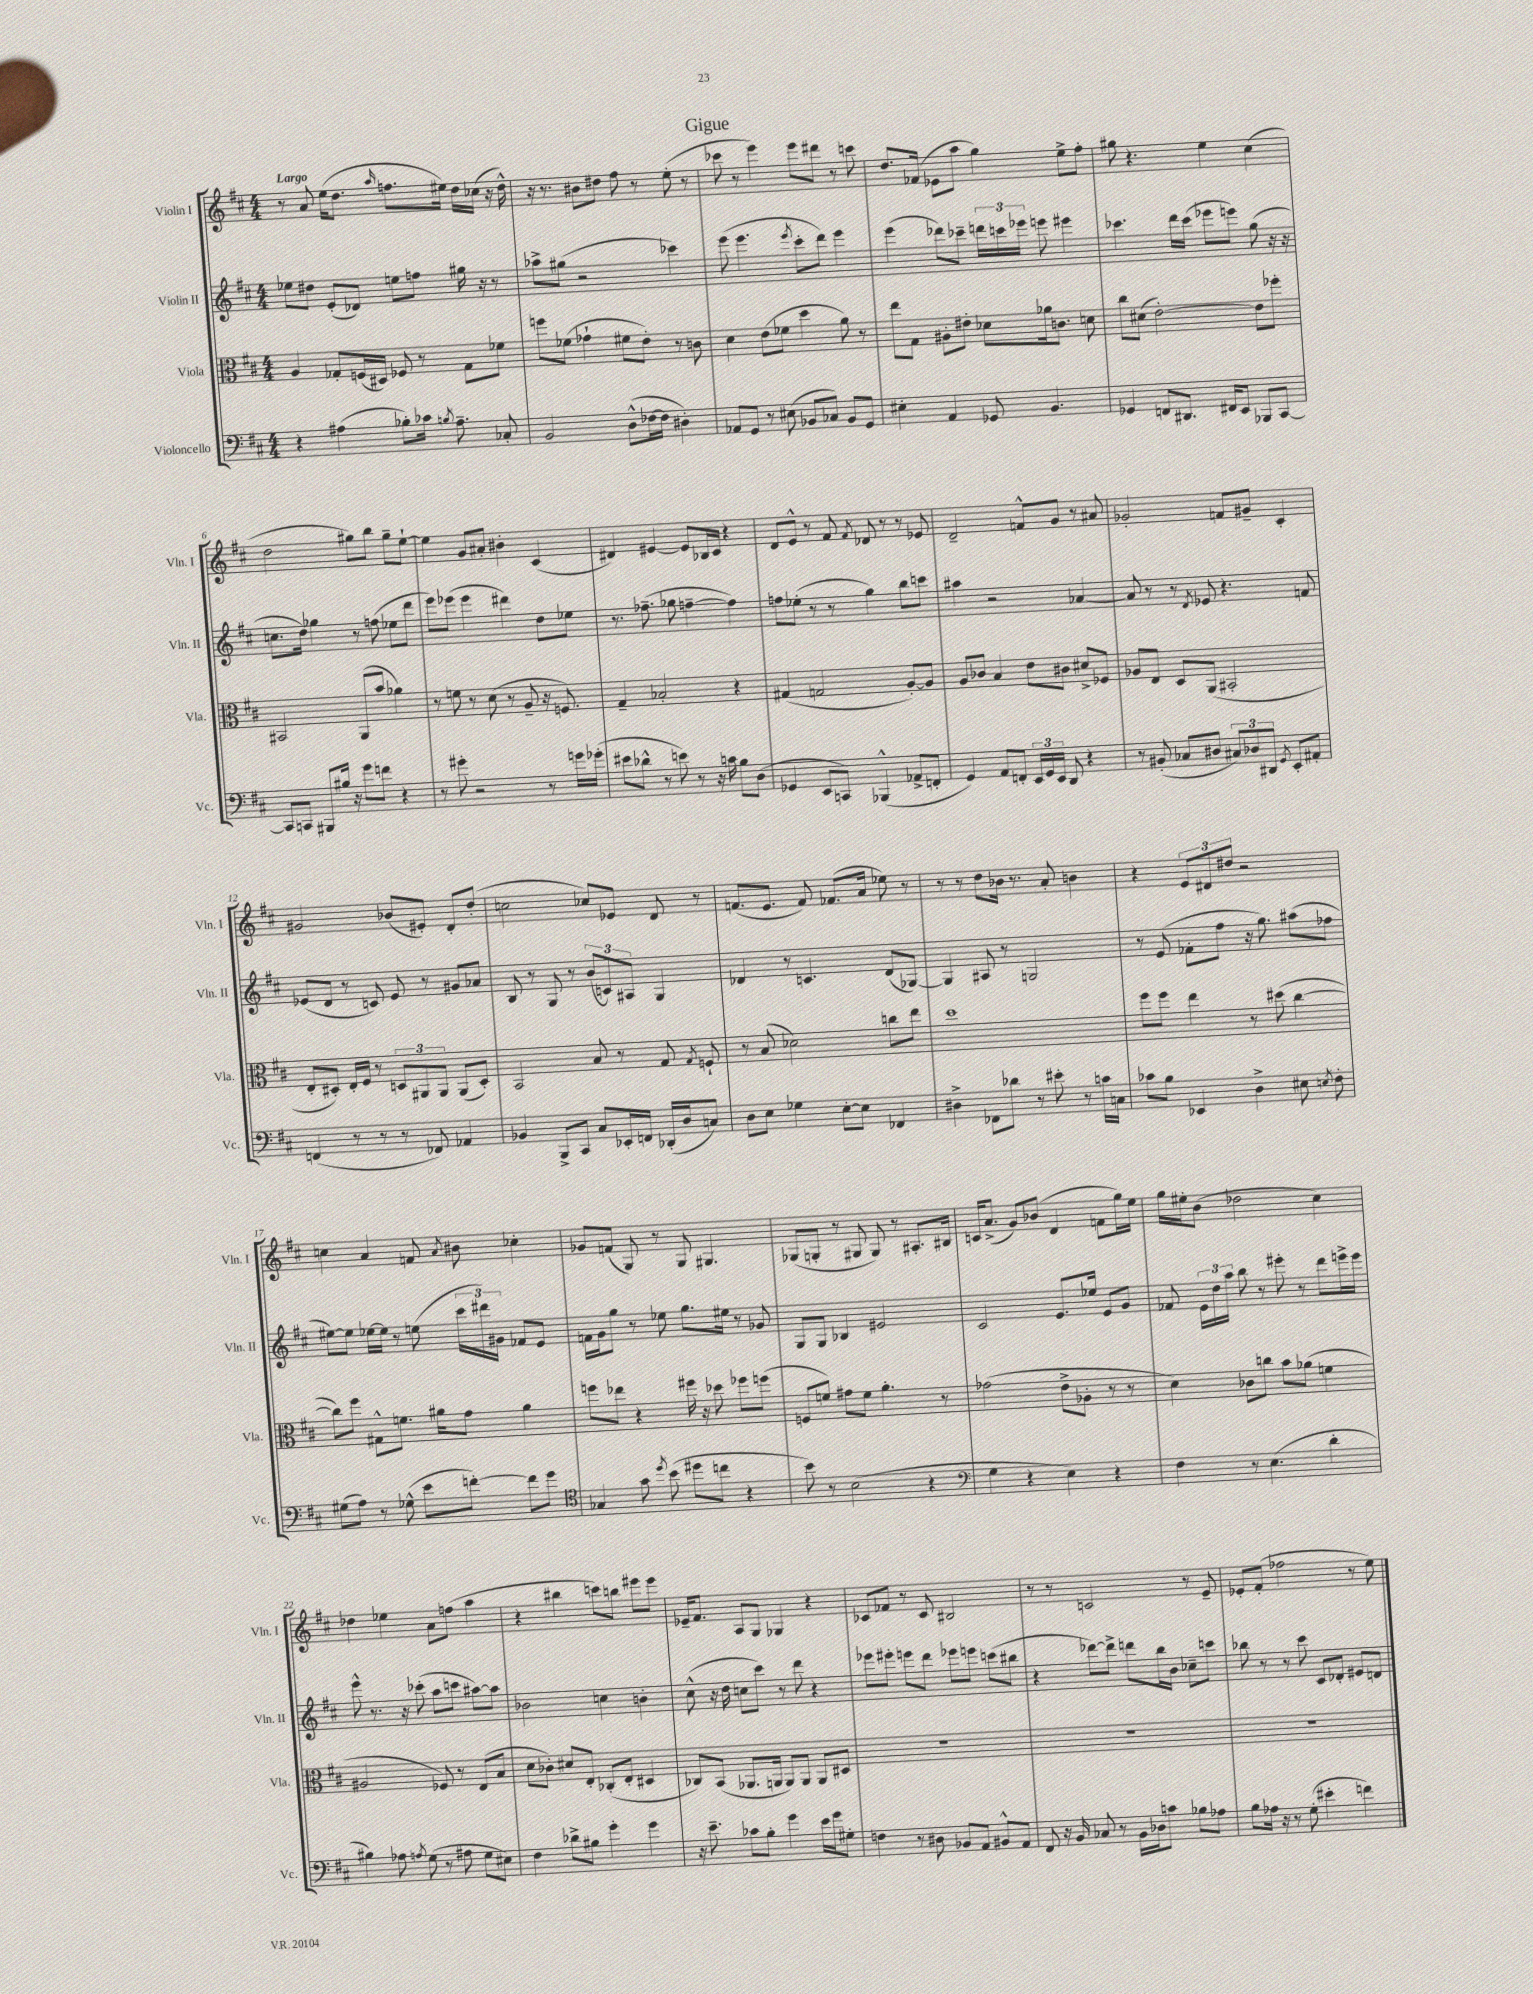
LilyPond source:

\header { title = "Gigue" }
<<
\new StaffGroup <<
\new Staff = "s0" \with { instrumentName = "Violin I" shortInstrumentName = "Vln. I" } {
    \clef treble \key d \major \numericTimeSignature \time 4/4 \tempo "Largo"
    \autoBeamOff r8 a'8 e''16[( d''8.] \grace { a''16 } f''8.[ eis''16]) d''16[ ces''16]( r16 d''16-^) |
    r16 r8. bis'8[ dis''8] fis''8 r8 e''8-.( r8 |
    ces'''8 r8 e'''4) e'''8[ dis'''8] r8 c'''8 |
    d''8.[ fes'16]( ees'8[ a''8] g''4) e''8[-> fis''8]-. |
    gis''8 r4. e''4 cis''4( |
    d''2 gis''8[) b''8] gis''8[-- e''8]~-! |
    e''4 g'8[ ais'8]-. bis'4-. cis'4( |
    dis'4) eis'4~ eis'8[ bes16 cis'16] r4 |
    d'8[ e'8]-^ r8 fis'8 \acciaccatura { fis'8 } des'8 r8 r8 ees'8 |
    d'2-- f'8[-^ g'8] r8 ais'8 |
    ges'2-. f'8[ gis'8]-- cis'4-. |
    gis'2 bes'8[( eis'8]-.) d'8[-. d''8]-.( |
    c''2 ces''8[) ees'8] d'8 r8 |
    f'8.[( e'8.] f'8) fes'8.[( a'16] ees''8) r8 |
    r8 r8 d''8[ bes'16] r8. a'8-. b'4 |
    r4 \tuplet 3/2 { e'8[ dis'8 dis''8] } r2 |
    c''4 a'4 f'8 \acciaccatura { a'8 } bis'8 ces''4-. |
    ges'8[ f'8]( g8) r8 g8 gis4. |
    ges8[( g8]-. r8 gis8 gis8) r8 ais8.[-. bis16] |
    c'16[ a'8.]->( g'8[) bes'8]( d'4 f'8[ g''16) e''16] |
    g''16[ eis''16-. b'8]( des''2 cis''4) |
    des''4 ees''4 a'8[ f''8]( a''4 |
    r4 bis''4 c'''8[) b''8] eis'''8[ eis'''8] |
    ees'16[-- fis'8.] a8[ g8] ges4 r4 |
    ces'8[ fes'8] r8 ces'8 bis2 |
    r8 r8 c'2 r8 e'8-- |
    ees'8[-. fis'8]-.( fes''2 r8 e''8) \bar "|." |
}
\new Staff = "s1" \with { instrumentName = "Violin II" shortInstrumentName = "Vln. II" } {
    \clef treble \key d \major \numericTimeSignature \time 4/4
    \autoBeamOff ees''8[ dis''8] e'8[-.( des'8]) e''8[ f''8] gis''16 r16 r8 |
    aes''8[-> gis''8]( r2 ces'''4) |
    e'''8( e'''4. \acciaccatura { e'''8 } cis'''8[-. d'''8]) e'''4 |
    e'''4( des'''8[) ces'''8]-- \tuplet 3/2 { d'''16[ c'''16 ees'''16] } e'''8 eis'''4 |
    ces'''4. d'''16[ ces'''16]( ees'''8[ e'''8]) g''8( r16 r16 |
    c''8.[ d''16]) ges''4 r8 f''8( ees''8[ d'''8] |
    e'''8[) ees'''8]( ees'''4 dis'''4) d''8[ ees''8] |
    r8. fes''8.--( ges''8 f''4~-- f''4) |
    f''8[ ees''8]-.( r8 r8 g''4) b''8[ c'''8] |
    ais''4 r2 aes'4~ |
    aes'8 r8 r8 \acciaccatura { d'8 } ees'8 r4. f'8 |
    ees'8[( d'8] r8 c'8) ees'8 r8 gis'8[ aes'8] |
    b8 r8 g8 r8 \tuplet 3/2 { b'8[( c'8) ais8] } g4 |
    des'4 r8 c'4. des'8[( ges8]~) |
    ges4 ais8 r8 g2 |
    r8 e'8( fes'8[-. fis''8] r16 g''8.) ais''8[( fes''8] |
    eis''8[~) eis''8] ees''16[~ ees''16] r8 e''8( \tuplet 3/2 { cis'''16[ dis'''16) gis'16] } fes'8[ e'8] |
    f'16[ g'16 g''8] r8 ees''8 g''8.[ eis''16] r8 ges'8 |
    g8[ g8] bes4 eis'2 |
    cis'2 e'8.[ ees''16] e'8[ g'8] |
    fes'8 \tuplet 3/2 { e'16[ d''16 a''16] } b''8 r8 eis'''8-. r8 d'''8[ e'''16-> e'''16] |
    e'''8-^ r8. r16 ces'''8-.( a''8[ c'''8] ais''8[~) ais''8] |
    bes'2 c''4 b'4-. |
    cis''8-^( r16 d''16 c''8[ cis'''8]) r8 d'''8 r4 |
    ees'''8[ eis'''8]-. e'''8[ d'''8] ees'''8[ e'''8] c'''8[( bis''8] |
    r4 des'''8[~) des'''8]-> d'''8[ b''16 b'16] ces''8[-- c'''8] |
    bes''8 r8 r8 cis'''8 cis'8[ des'8]-. eis'8[ d'8] \bar "|." |
}
\new Staff = "s2" \with { instrumentName = "Viola" shortInstrumentName = "Vla." } {
    \clef alto \key d \major \numericTimeSignature \time 4/4
    \autoBeamOff a4 ges8[-. f16( dis16]) fes8 r8 ges8[ fes'8] |
    f''8[ fes'8]( ges'4-! fis'8[ e'8]-.) r8 c'8 |
    d'4 e'8[( fes'8] d''4 a'8) r8 |
    e''8[ g8] ais8[-. eis'8]-. des'8[ aes'16 c'8.] d'8 |
    cis''8[ dis'8]( e'2~-.) e'8[ fes''8]-. |
    bis,2 a,8[( b'8] aes'4) |
    r8 f'8 r8 d'8( r8 a8-- r16 f8.) |
    g4-- bes2-. r4 |
    gis4( g2 a8[~-.) a8] |
    a8[ ces'8] b4 e'8[ cis'8] dis'8[-> fes8] |
    aes8[ e8] d8[ a,8]( bis,2-. |
    e8[-. dis8]-.) e16[-. fis16] r8 \tuplet 3/2 { d8[ ais,8 ais,8] } ais,8[( d8]-.) |
    b,2 b8 r8 g8 \acciaccatura { g8 } f8-! |
    r8 b8( des'2) c''8[ e''8] |
    d''1 |
    fis''8[ fis''8] e''4 r8 dis''8( cis''4~ |
    cis''8[) fis''8] gis8[-^ f'8.] ais'16[ g'8] ais'4 |
    f''8[ ees''8] r4 fis''16 r16 des''8 fes''8[ f''8]( |
    f8[ f'8]) gis'8[ f'8] a'4.-. r8 |
    ges'2( e'8[-> aes8]-. r8 r8 |
    d'4) ces'8[ c''8] b'8[ aes'8]( f'4 |
    ais2 fes8) r8 e8[( b8] |
    d'8[ ces'8]-.) dis'8[ e8]-. ces8[-.( e8]-. dis4 |
    ces8[) b,8]( aes,8.[ a,16] a,8[) a,8] a,8[ dis8] |
    R1 |
    R1 |
    R1 \bar "|." |
}
\new Staff = "s3" \with { instrumentName = "Violoncello" shortInstrumentName = "Vc." } {
    \clef bass \key d \major \numericTimeSignature \time 4/4
    \autoBeamOff r4 ais4( bes8[-.) ces'16] \acciaccatura { b8 } ais8.-- ces8-. |
    b,2 d8[-^( fes16~ fes16] dis4-.) |
    aes,8[ g,8] r8 eis8( bes,8[ ces8]) bes,8[ g,8] |
    eis4-. a,4 ges,8 b,4. |
    ges,4 f,8[ dis,8.] fis,16[ e,8] bes,,8[ cis,8]~ |
    cis,8[ c,8] bis,,8[ bis16] r16 g'8[ f'8] r4 |
    r8 gis'8-. r2 r8 g'16[ ges'16]-.( |
    eis'8[ des'8]-^ r8 e'8) r8 r16 c'16 b8[ d8]( |
    ges,4 e,8[ c,8]) bes,,4-^( aes,8[-> f,8]-. |
    g,4) a,8[ f,8]-. \tuplet 3/2 { e,16[ g,16 e,16] } d,8 r4 |
    r8 bis,8-.( ces8[ dis8] \tuplet 3/2 { cis8[) des8 dis,8] } \acciaccatura { g,8 } e,8[-. ais,8]-. |
    f,4( r8 r8 r8 fes,8) aes,4 |
    bes,4 b,,8[-> cis,8] cis8[ ees,16-. f,16] des,16[-.( d16 c8]) |
    d8[ e8] ges4 e8[~-. e8] fes,4 |
    dis4-> fes,8[ des'8] r8 eis'8-. r8 c'16[ c16] |
    ces'8[ b8] ees,4 d4-> eis8 \acciaccatura { e8 } fis8-. |
    gis8[( a8]) r8 ges8-^( e'8[ f'8]~-.) f'8[ g'8] |
    \clef tenor ges4 g'8 \acciaccatura { d''8 } b'8( dis''8[ c''8] r4 |
    b'8) r8 b2( r4 |
    \clef bass g4 r4 e4) r4 |
    fis4 r8 e4.( d'4-. |
    bis4) aes8 \acciaccatura { a8 } g8( r8 ais8 g8[ eis8]) |
    fis4 des'8[-> bis8] g'4-. g'4 |
    r16 e'8.-- ces'8[ b8]-. g'4 e'16[ g'16 gis8]-. |
    f4 r8 dis8 bes,8[ a,8] bis,8[-^ a,8] |
    fis,8 r16 b,16 ces8 r8 b,16[ des16 c'8] bes8[ aes8] |
    b8[ aes16] r16 r8 g8-.( eis'4-. f'4) \bar "|." |
}
>>
>>
